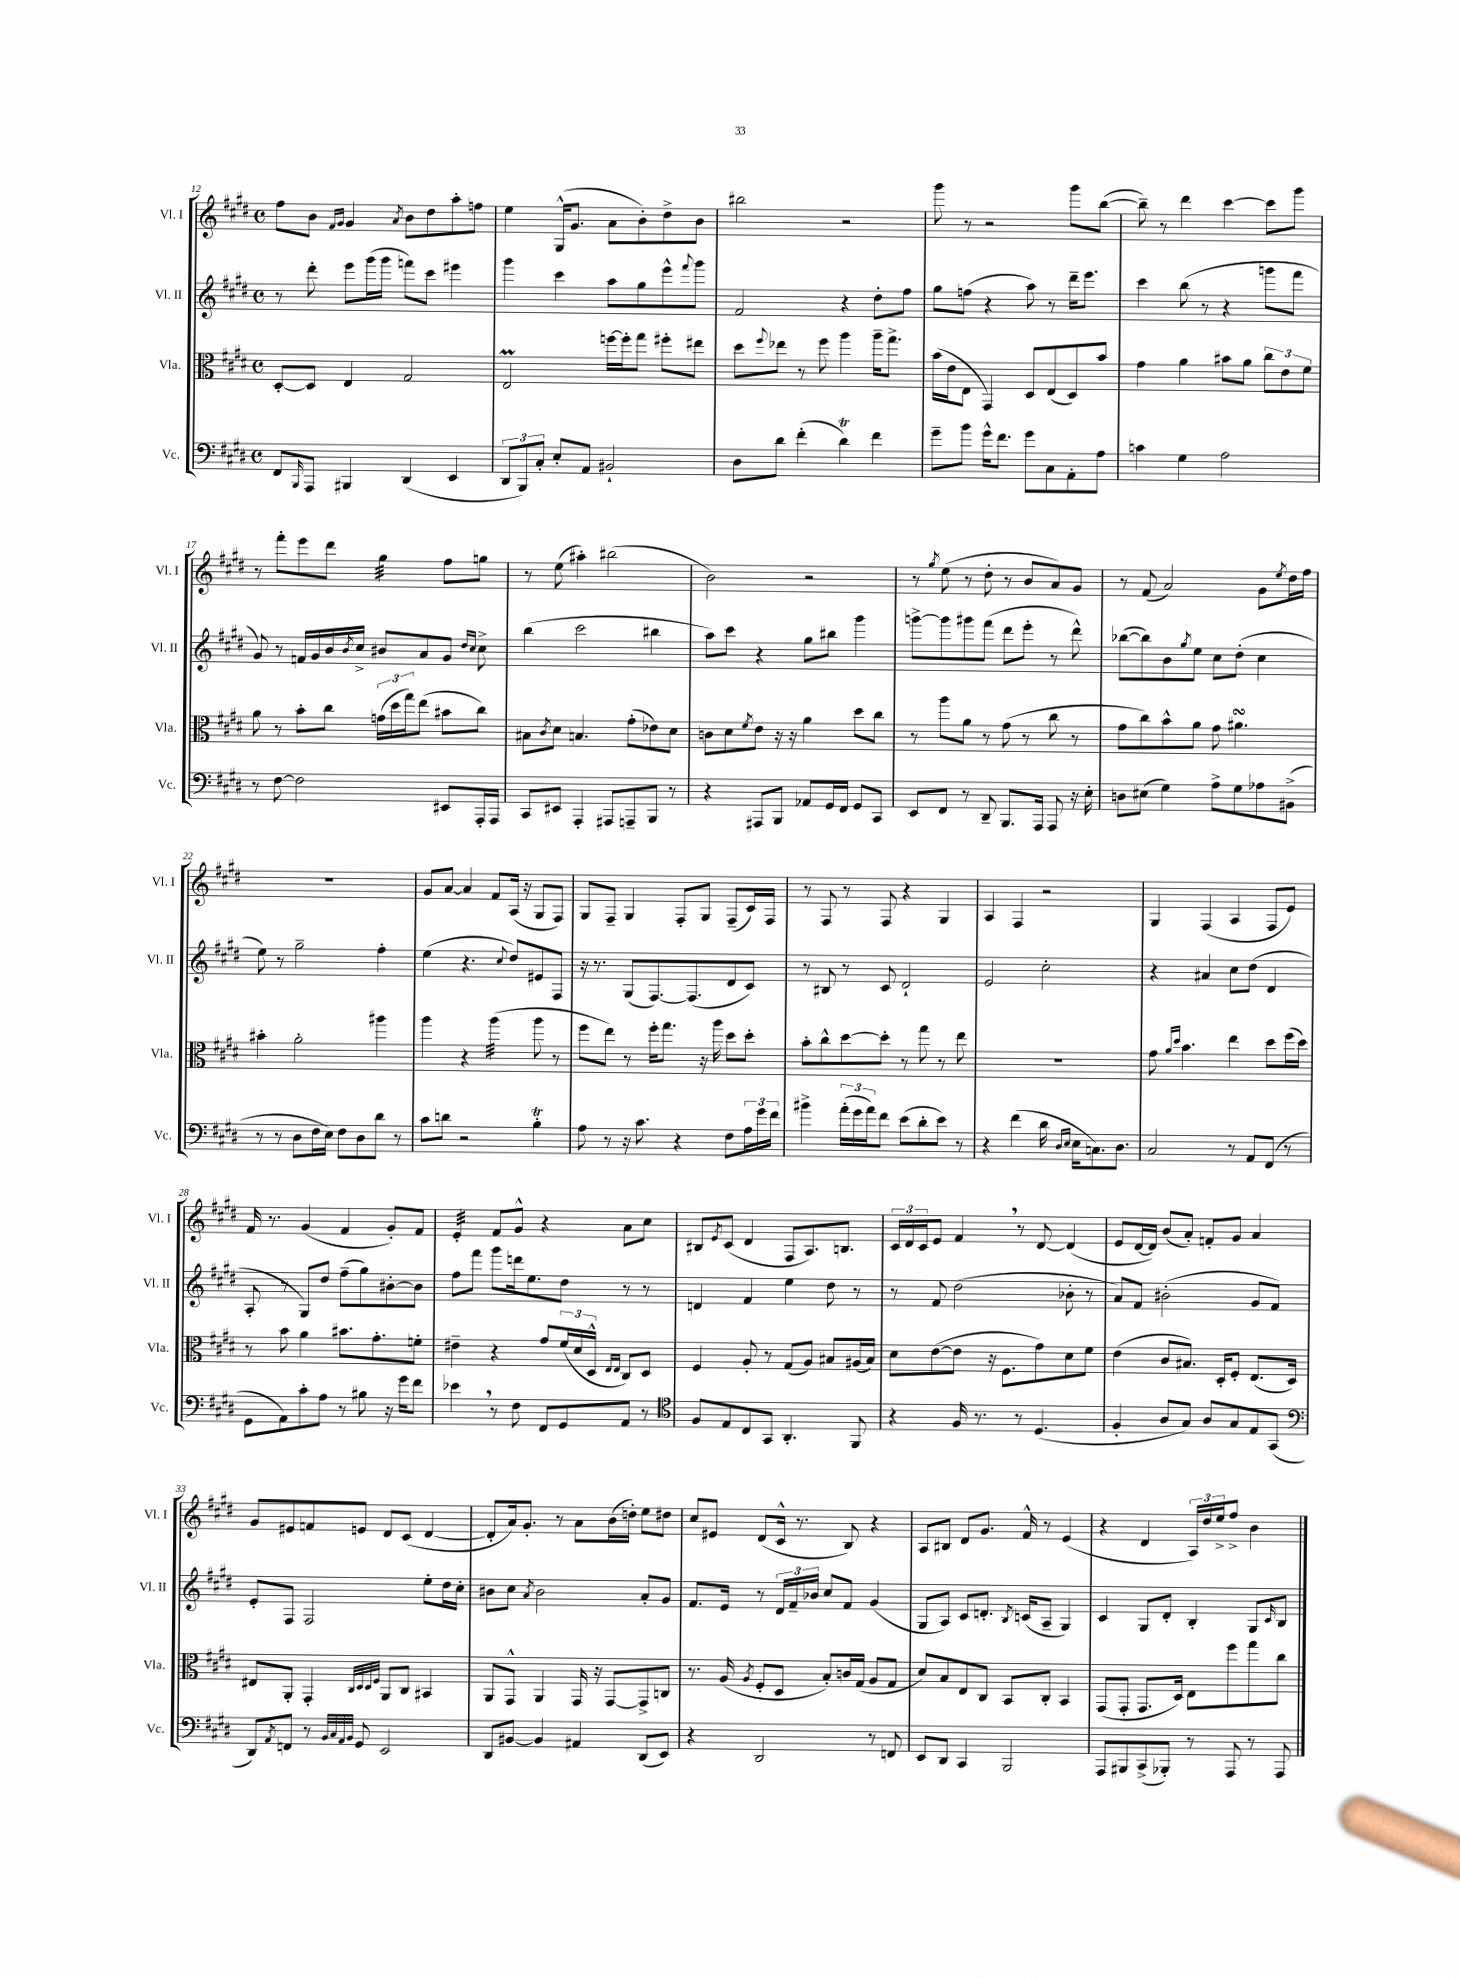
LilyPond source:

<<
\new StaffGroup <<
\new Staff = "s0" \with { instrumentName = "Vl. I" shortInstrumentName = "Vl. I" } {
    \clef treble \key e \major \defaultTimeSignature \time 4/4
    fis''8 b'8 \grace { fis'16 gis'16 } gis'4 \acciaccatura { a'8 } b'8 dis''8 a''8-. f''8 |
    e''4 gis16-^( gis'8. a'8 b'8-.) dis''8-> b'8 |
    bis''2 r2 |
    gis'''8 r8 r2 gis'''8 b''8~( |
    b''8--) r8 dis'''4 cis'''4~ cis'''8 gis'''8 |
    r8 fis'''8-. e'''8 dis'''8 gis''4:32 fis''8 g''8 |
    r8 e''8( ais''4-.) bis''2( |
    b'2) r2 |
    r8 \acciaccatura { gis''8 } e''8( r8 dis''8-. r8 b'8 a'8) gis'8 |
    r8 fis'8( a'2) gis'8 \acciaccatura { e''8 } dis''16 fis''16 |
    R1 |
    gis'8 a'8~ a'4 fis'8 a16( r16 gis8 fis8) |
    gis8 fis8-- gis4 fis8-. gis8 fis8--( cis'16) fis16 |
    r8 fis8 r8 fis8 r4 gis4 |
    a4 fis4 r2 |
    gis4 fis4( a4 fis8 e'8) |
    fis'16 r8. gis'4( fis'4 gis'8-.) fis'8 |
    e'4:32-. fis'8 gis'8-^ r4 a'8 cis''8 |
    bis8 \acciaccatura { e'8 } cis'8( dis'4 fis8 a8.) b8. |
    \tuplet 3/2 { cis'16 dis'16 cis'16 } e'8 fis'4 \breathe r8 dis'8~ dis'4( |
    e'8 dis'16~ dis'16) b'8( a'8-.) f'8-. gis'8 a'4 |
    gis'8 eis'8 f'8 e'8 dis'8 cis'8( dis'4~ |
    dis'8-. a'16) gis'8.-. r8 a'8 b'16( d''16-.) e''8 dis''8 |
    cis''8 eis'8 dis'8( cis'16-^ r8. b8) r4 |
    a8 bis8 dis'8 gis'8. fis'16-^ r8 e'4( |
    r4 dis'4 \tuplet 3/2 { a16) dis''16 e''16-> } fis''8-> b'4 \bar "|." |
}
\new Staff = "s1" \with { instrumentName = "Vl. II" shortInstrumentName = "Vl. II" } {
    \clef treble \key e \major \defaultTimeSignature \time 4/4
    r8 dis'''8-. e'''8 gis'''16( gis'''16 f'''8) cis'''8 eis'''4 |
    gis'''4 cis'''4 a''8 gis''8 e'''8-^ \appoggiatura { fis'''8 } gis'''8 |
    fis'2 r4 dis''8-. fis''8 |
    gis''8 f''8( r4 a''8) r8 dis'''16-- e'''8. |
    cis'''4 b''8( r8 r4 g'''8 fis'''8 |
    gis'8) r8 f'16 gis'16 b'16 \acciaccatura { b'8 } cis''16-> bis'8 a'8 gis'8 \grace { dis''16 cis''16 } cis''8-> |
    b''4( cis'''2 bis''4 |
    a''8) cis'''8 r4 gis''8 bis''8 gis'''4 |
    g'''8~-> g'''8 gis'''8 fis'''8( dis'''8 e'''8-. r8 dis'''8-^) |
    bes''8~( bes''8) b'8 \acciaccatura { gis''8 } e''8 cis''8 dis''8-.( cis''4 |
    e''8) r8 gis''2-- fis''4-. |
    e''4( r4. \appoggiatura { cis''8 } dis''8) eis'8 fis8 |
    r16 r8. gis8( fis8.~) fis8.( dis'8 cis'8) |
    r8 bis8 r8 cis'8 dis'2-! |
    e'2 cis''2-. |
    r4 ais'4 cis''8 dis''8( dis'4 |
    a8-. r8 gis8) dis''8 fis''8--( gis''8) bis'8~-. bis'8 |
    fis''8 fis'''8 gis'''8 d'''16 e''8. dis''8 r8 r8 |
    d'4 fis'4 e''4 dis''8 r8 |
    r8 fis'8 dis''2( bes'8-. r8 |
    a'8) fis'8 bis'2-.( gis'8 fis'8) |
    e'8-. fis8 fis2 e''8-. dis''16 cis''16-. |
    bis'8 cis''8 \acciaccatura { a'8 } bis'2 a'8-. gis'8 |
    fis'8. e'16 r8 \tuplet 3/2 { dis'16 fis'16-- bes'16 } cis''8 fis'8 gis'4( |
    gis8 a8) cis'8 d'8.-. \acciaccatura { b8 } c'16( a8-- gis4) |
    cis'4 gis8 dis'8-. b4-. gis8 \grace { cis'16 } b8 \bar "|." |
}
\new Staff = "s2" \with { instrumentName = "Vla." shortInstrumentName = "Vla." } {
    \clef alto \key e \major \defaultTimeSignature \time 4/4
    dis8~-. dis8 e4 gis2 |
    e2\prall f''16~ f''16-. gis''8 fis''8-. eis''8 |
    dis''8 \appoggiatura { fis''8 } ees''8 r8 fis''8 a''4 a''16-- gis''8.-> |
    b'16( e'16 e8 gis,4) dis8 e8( dis8) b'8 |
    gis'4 a'4 bis'8 a'8 \tuplet 3/2 { cis''8 e'8 fis'8 } |
    a'8 r8 b'8-. cis''8 \tuplet 3/2 { g'16( dis''16 gis''16) } e''8( bis'8 cis''8) |
    bis8 \acciaccatura { cis'8 } dis'8 b4. gis'8-.( ees'8) dis'8 |
    c'8 dis'8 \acciaccatura { fis'8 } e'8 r16 r16 a'4 dis''8 cis''8 |
    r8 a''8 a'8 r8 gis'8( r8 cis''8 r8 |
    gis'8 cis''8) b'8-^ a'8 gis'8 ais'4.\turn |
    bis'4-. a'2-. ais''4 |
    a''4 r4 a''4:32( a''8 r8 |
    fis''8 e''8) r8 fis''16-. gis''8. r16 a''16 dis''8 dis''8-. |
    b'8-. cis''8-^ dis''8~ dis''8-. r8 gis''8 r8 e''8 |
    R1 |
    gis'8 \grace { a'16 dis''16 } b'4. e''4 dis''8 fis''16( dis''16) |
    r8 b'8 a'4 bis'8. gis'8.-. f'8-. |
    eis'4-- r4 gis'8 \tuplet 3/2 { fis'16( dis'16 dis16-^ } \grace { e16 e16 } cis8) dis8 |
    fis4 a8-. r8 gis8( a8) bis8 ais16( bis16) |
    dis'8 e'8~( e'8 r16 fis8. gis'8) dis'8 fis'8 |
    e'4( cis'8 bis8.) dis16-. fis8-. e8.( dis16) |
    eis8 a,8-. gis,4-. \grace { cis32 dis32 dis32 fis32 } a,8 cis8 bis,4 |
    a,8 gis,8-^ a,4 gis,16 r16 gis,8~ gis,8-> c8 |
    r8. a16( \acciaccatura { a8 } fis8-. dis8 b8-.) c'16 gis16( a8 gis8 |
    dis'8) b8 e8 cis8 b,8 cis8-. b,4 |
    gis,8( gis,8-. gis,8. dis16) e8 fis''8 gis''8 cis''8 \bar "|." |
}
\new Staff = "s3" \with { instrumentName = "Vc." shortInstrumentName = "Vc." } {
    \clef bass \key e \major \defaultTimeSignature \time 4/4
    fis,8 \grace { b,,16 } a,,8 bis,,4 dis,4( e,4 |
    \tuplet 3/2 { dis,8 b,,8) cis8-. } e8-. a,8 bis,2-! |
    dis8 dis'8 fis'4-.( dis'4\trill) fis'4 |
    gis'8-- b'8 gis'16-^ fis'8. gis'8 cis8 a,8-. a8 |
    c'4 gis4 a2 |
    r8 fis8~ fis2 eis,8 a,,16-. a,,16 |
    cis,8 eis,8 a,,4-. ais,,8 a,,8-- b,,8 r8 |
    r4 ais,,8 b,,8 aes,8 gis,16 fis,16 gis,8 cis,8 |
    e,8 fis,8 r8 dis,8-- b,,8. a,,16 a,,8 r16 e16-. |
    d8 eis8( gis4) a8-> gis8 aes8 bis,8->( |
    r8 r8 dis8 fis16 e16) fis8 dis8 dis'8 r8 |
    cis'8 d'8 r2 b4-.\trill |
    a8 r8 r16 cis'8. r4 fis8 \tuplet 3/2 { a16 gis'16 fis'16 } |
    bis'4-> \tuplet 3/2 { a'16-.( gis'16 a'16) } fis'8 e'8( dis'8-. e'8) r8 |
    r4 fis'4( dis'16 \grace { dis16 e16 } e16 c8.) dis8. |
    cis2 r8 a,8 fis,8( r8 |
    gis,8 a,8) cis'8-. a8 r8 bis8 r16 gis'16 fis'8 |
    ees'4 \breathe r8 fis8 fis,8 gis,8 a,8 r8 |
    \clef tenor fis8 e8 cis8 gis,8 a,4.-. fis,8 |
    r4 fis16 r8. r8 dis4.( |
    fis4-. a8 gis8) a8 gis8 e8 gis,8( |
    \clef bass dis,8) \acciaccatura { a,8 } f,8 r8 \grace { b,32 cis32 a,32 b,32 } gis,8 e,2 |
    dis,8 bis,8~ bis,4 ais,4 dis,8( e,8) |
    r4 dis,2 r8 f,8 |
    e,8 dis,8 cis,4 b,,2 |
    a,,8 bis,,8 cis,8->( bes,,8-.) r8 a,,8 r8 a,,8 \bar "|." |
}
>>
>>
\layout { \context { \Score currentBarNumber = #12 } }
